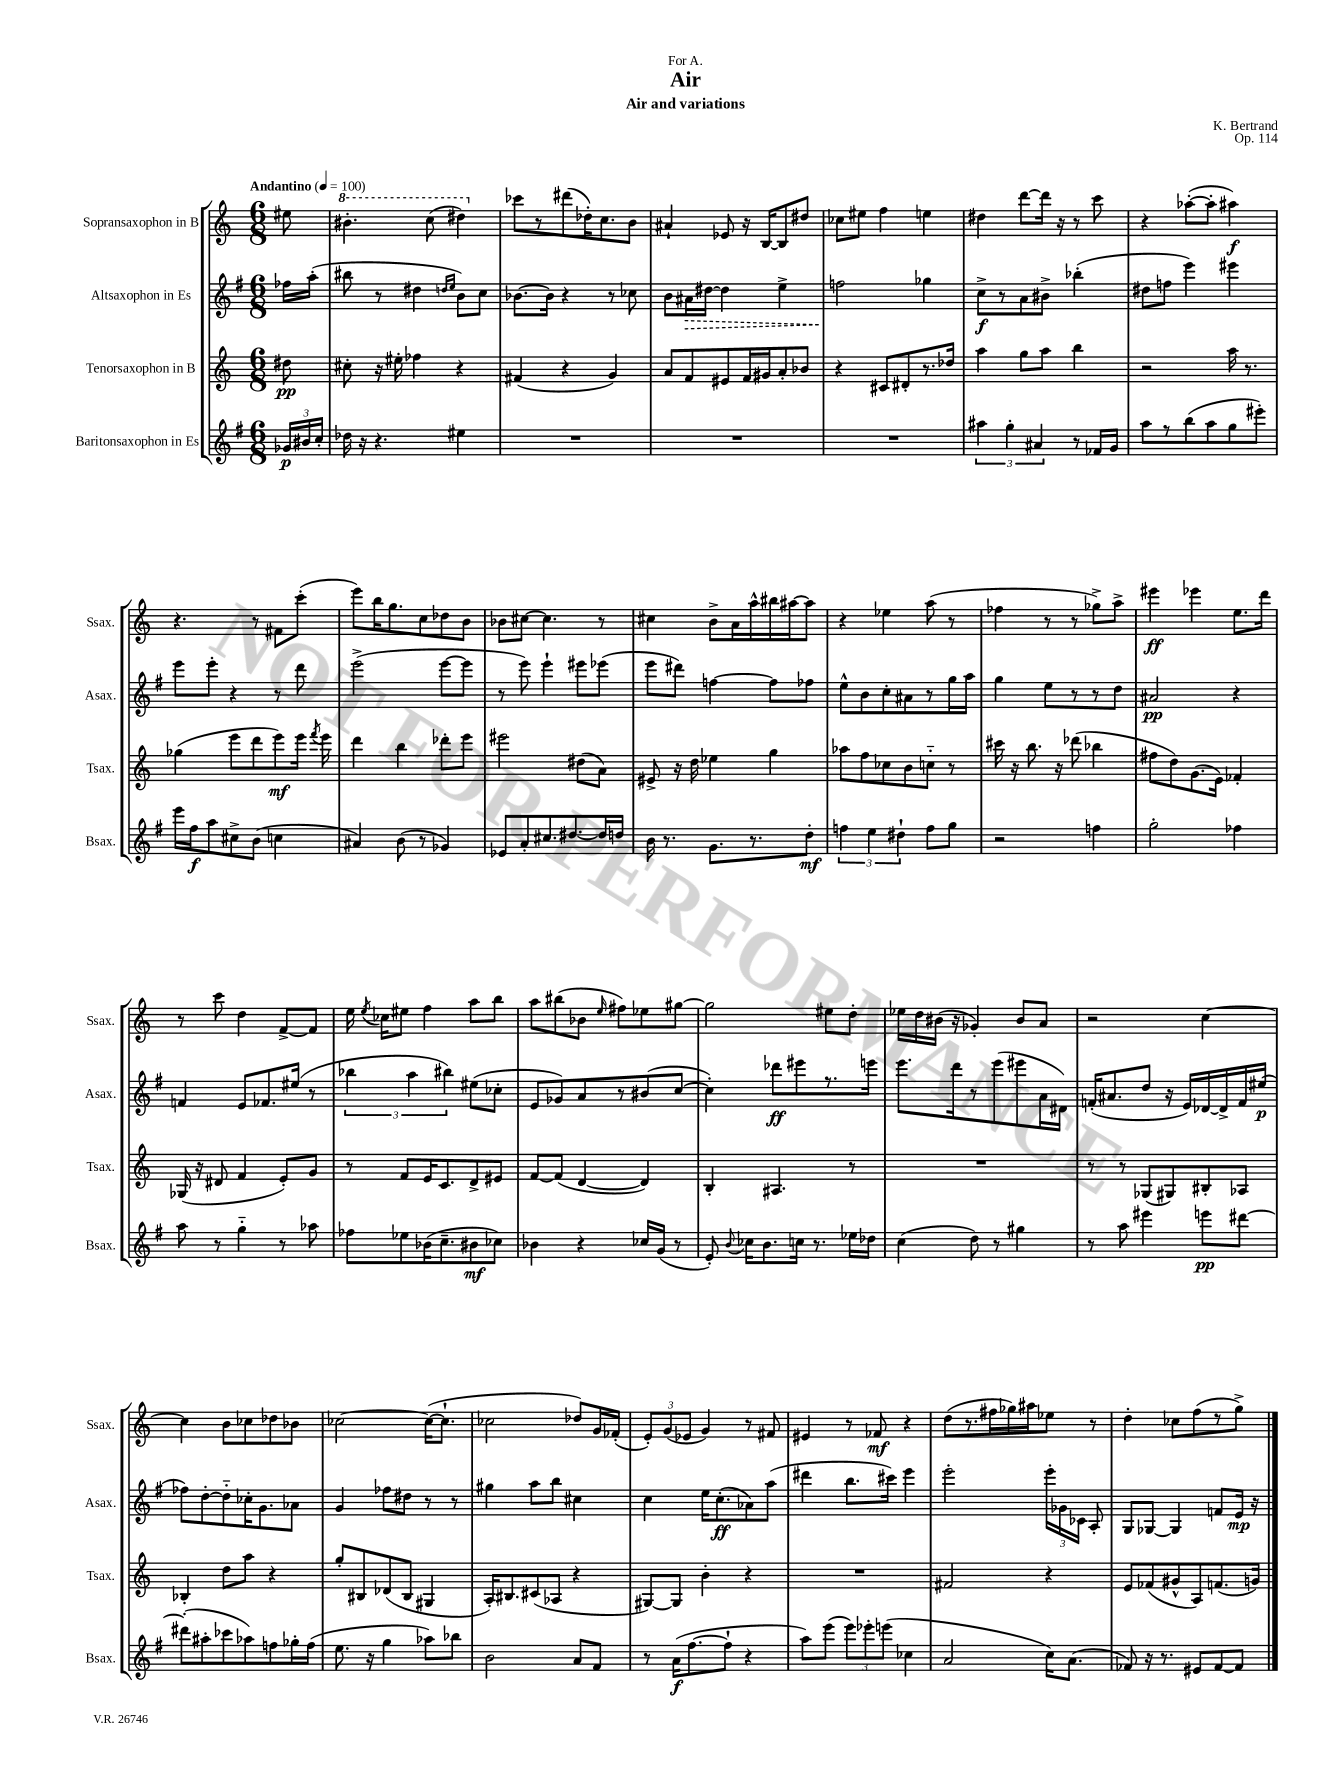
\header { title = "Air" composer = "K. Bertrand" subtitle = "Air and variations" dedication = "For A." opus = "Op. 114" }
<<
\new StaffGroup <<
\new Staff = "s0" \with { instrumentName = "Sopransaxophon in B" shortInstrumentName = "Ssax." } {
    \clef treble \key c \major \numericTimeSignature \time 6/8 \partial 8 \tempo "Andantino" 4 = 100
    \autoBeamOff eis''8 |
    \ottava #1 bis''4.-. c'''8( dis'''4) \ottava #0 |
    ces'''8[ r8 dis'''8( des''16-.) c''8. b'8] |
    ais'4-! ees'8 r16 b16[~ b8 dis''8] |
    ces''8[ eis''8] f''4 e''4 |
    dis''4 d'''8[~ d'''16] r16 r8 c'''8 |
    r4 aes''8[~-.( aes''8]-. ais''4\f) |
    r4. r8 fis'8[ c'''8]-.( |
    e'''8[) b''16 g''8. c''8 des''8 b'8] |
    bes'8[ cis''8]~ cis''4. r8 |
    cis''4 b'8[-> a'16 a''16-^ bis''16 ais''16~ ais''8] |
    r4 ees''4 a''8( r8 |
    fes''4 r8 r8 ges''8[->) a''8]-> |
    eis'''4\ff ees'''4 e''8.[ d'''16] |
    r8 c'''8 d''4 f'8[~-> f'8] |
    e''16 \acciaccatura { e''8 } ces''16[ eis''8] f''4 a''8[ b''8] |
    a''8[ bis''8( bes'8] \grace { e''16 } fis''8[) ees''8 gis''8]~ |
    gis''2 eis''8[ d''8]-. |
    ees''16[ d''16 bis'16]( r16 ges'4-.) bis'8[ a'8] |
    r2 c''4~ |
    c''4 b'8[ ces''8 des''8 bes'8] |
    ces''2~ ces''16[~( ces''8.]-! |
    ces''2 des''8[) g'16 fes'16]-.( |
    \tuplet 3/2 { e'8[-.) g'8( ees'8] } g'4) r8 fis'8 |
    eis'4 r8 fes'8\mf r4 |
    d''8[( r8. fis''16 ges''16) ais''16 ees''8] r8 |
    d''4-. ces''8[ f''8( r8 g''8]->) \bar "|." |
}
\new Staff = "s1" \with { instrumentName = "Altsaxophon in Es" shortInstrumentName = "Asax." } {
    \clef treble \key g \major \numericTimeSignature \time 6/8 \partial 8
    \autoBeamOff fes''16[ a''16]-.( |
    bis''8 r8 dis''4 \grace { d''16[ e''16] } b'8[) c''8] |
    bes'8.[~ bes'16] r4 r8 ces''8 |
    b'8[ \once \override Hairpin.style = #'dashed-line ais'16\> dis''16]~ dis''4 e''4-> |
    f''2\! ges''4 |
    c''8[->\f r8 a'8 bis'8]-> bes''4-.( |
    dis''8[ f''8] e'''4) eis'''4 |
    e'''8[ e'''8]-. r4 r8 d'''8 |
    e'''2->( e'''8[~ e'''8] |
    r8 e'''8) e'''4-! eis'''8[ ees'''8]( |
    e'''8[ dis'''8]) f''4~ f''8[ fes''8] |
    e''8[-^ b'8 c''8-. ais'8 r8 g''16 a''16] |
    g''4 e''8[ r8 r8 d''8] |
    ais'2\pp r4 |
    f'4 e'8[ fes'8. eis''16]( r8 |
    \tuplet 3/2 { bes''4 a''4 bis''4) } eis''8[( ces''8]-. |
    e'8[ ges'8) a'8 r8 bis'8( c''8]~ |
    c''4-.) des'''8[\ff eis'''8 r8. e'''16] |
    e'''8.[ d'''16 r8 e'''8( eis'''8 a'16 dis'16]) |
    f'16[-.( ais'8. d''8] r16 e'16[) des'16~ des'16-> f'16 eis''16]\p( |
    fes''8[) d''8~-. d''8-_ ces''16-. g'8. aes'8] |
    g'4 fes''8[ dis''8] r8 r8 |
    gis''4 a''8[ b''8] cis''4 |
    c''4 e''16[ c''8.-.\ff( aes'8) a''8]( |
    dis'''4 b''8.[ cis'''16]) e'''4 |
    e'''2-. \tuplet 3/2 { e'''16[-. ges'16 ces'16] } a8-. |
    g8[ ges8]~ ges4 f'8[ e'16]\mp r16 \bar "|." |
}
\new Staff = "s2" \with { instrumentName = "Tenorsaxophon in B" shortInstrumentName = "Tsax." } {
    \clef treble \key c \major \numericTimeSignature \time 6/8 \partial 8
    \autoBeamOff dis''8\pp |
    cis''8-. r16 eis''16-. fes''4 r4 |
    fis'4( r4 g'4) |
    a'8[ f'8 eis'8 f'16 gis'16 a'8-. bes'8] |
    r4 cis'8[ dis'8-. r8. des''16] |
    a''4 g''8[ a''8] b''4 |
    r2 a''16 r8. |
    ges''4( e'''8[ d'''8 e'''8\mf) e'''16] \acciaccatura { f'''8 } e'''16 |
    d'''4 b''4 des'''8[-. e'''8] |
    eis'''2 dis''8[( a'8]) |
    eis'8-> r16 d''16 ees''4 g''4 |
    aes''8[ f''8 ces''8 b'8 c''8]-_ r8 |
    cis'''16 r16 b''8. r16 des'''8( bes''4 |
    fis''8[ d''8) g'8.( e'16]) fes'4-. |
    ges16( r16 dis'8 f'4 e'8[-.) g'8] |
    r8 f'8[ e'16 c'8. d'8-> eis'8] |
    f'8[~ f'8]( d'4~ d'4) |
    b4-. ais4. r8 |
    R2. |
    r8 r8 ges8[( gis8) bis8-. aes8] |
    bes4-. d''8[ a''8] r4 |
    g''8[-. bis8 des'8( bis8] gis4 |
    a16[-.) bis8. cis'8( aes8] r4 |
    gis8[~) gis8] b'4-. r4 |
    R2. |
    fis'2 r4 |
    e'8[ fes'8( gis'8-^ a8) f'8.( g'16]) \bar "|." |
}
\new Staff = "s3" \with { instrumentName = "Baritonsaxophon in Es" shortInstrumentName = "Bsax." } {
    \clef treble \key g \major \numericTimeSignature \time 6/8 \partial 8
    \autoBeamOff \tuplet 3/2 { ges'16[\p bis'16 c''16]-. } |
    des''16 r16 r4. eis''4 |
    R2. |
    R2. |
    R2. |
    \tuplet 3/2 { ais''4 g''4-. ais'4 } r8 fes'16[ g'16] |
    a''8[ r8 b''8( a''8 g''8 eis'''8]-.) |
    e'''16[ fis''16\f a''8 cis''8-> b'8]( c''4 |
    ais'4) b'8( r8 ges'4) |
    ees'8[ a'8-. cis''8. dis''8.~ dis''16 d''16] |
    b'16 r8. g'8.[ r8. d''8]-.\mf |
    \tuplet 3/2 { f''4 e''4 dis''4-! } f''8[ g''8] |
    r2 f''4 |
    g''2-. fes''4 |
    a''8 r8 g''4-_ r8 aes''8 |
    fes''8[ ees''8 bes'16( c''8.-- bis'8\mf ces''8]) |
    bes'4 r4 ces''16[ g'16]( r8 |
    e'8-.) \appoggiatura { b'8 } ces''16[ b'8. c''16] r8. ees''16[ des''16] |
    c''4( d''8) r8 gis''4 |
    r8 a''8 eis'''4 e'''8[\pp dis'''8]~ |
    dis'''8[-.( ais''8-. ces'''8 aes''8) f''8 ges''16-. f''16]( |
    e''8. r16 g''4 aes''8[) bes''8] |
    b'2 a'8[ fis'8] |
    r8 a'16[\f( fis''8.~ fis''8]-! r4 |
    a''8[) e'''8]( \tuplet 3/2 { e'''8[) ees'''8-. e'''8]( } ces''4 |
    a'2 c''16[) a'8.]( |
    fes'8) r16 r8. eis'8[ fes'8~ fes'8] \bar "|." |
}
>>
>>
\layout { \context { \Score \remove "Bar_number_engraver" } }
